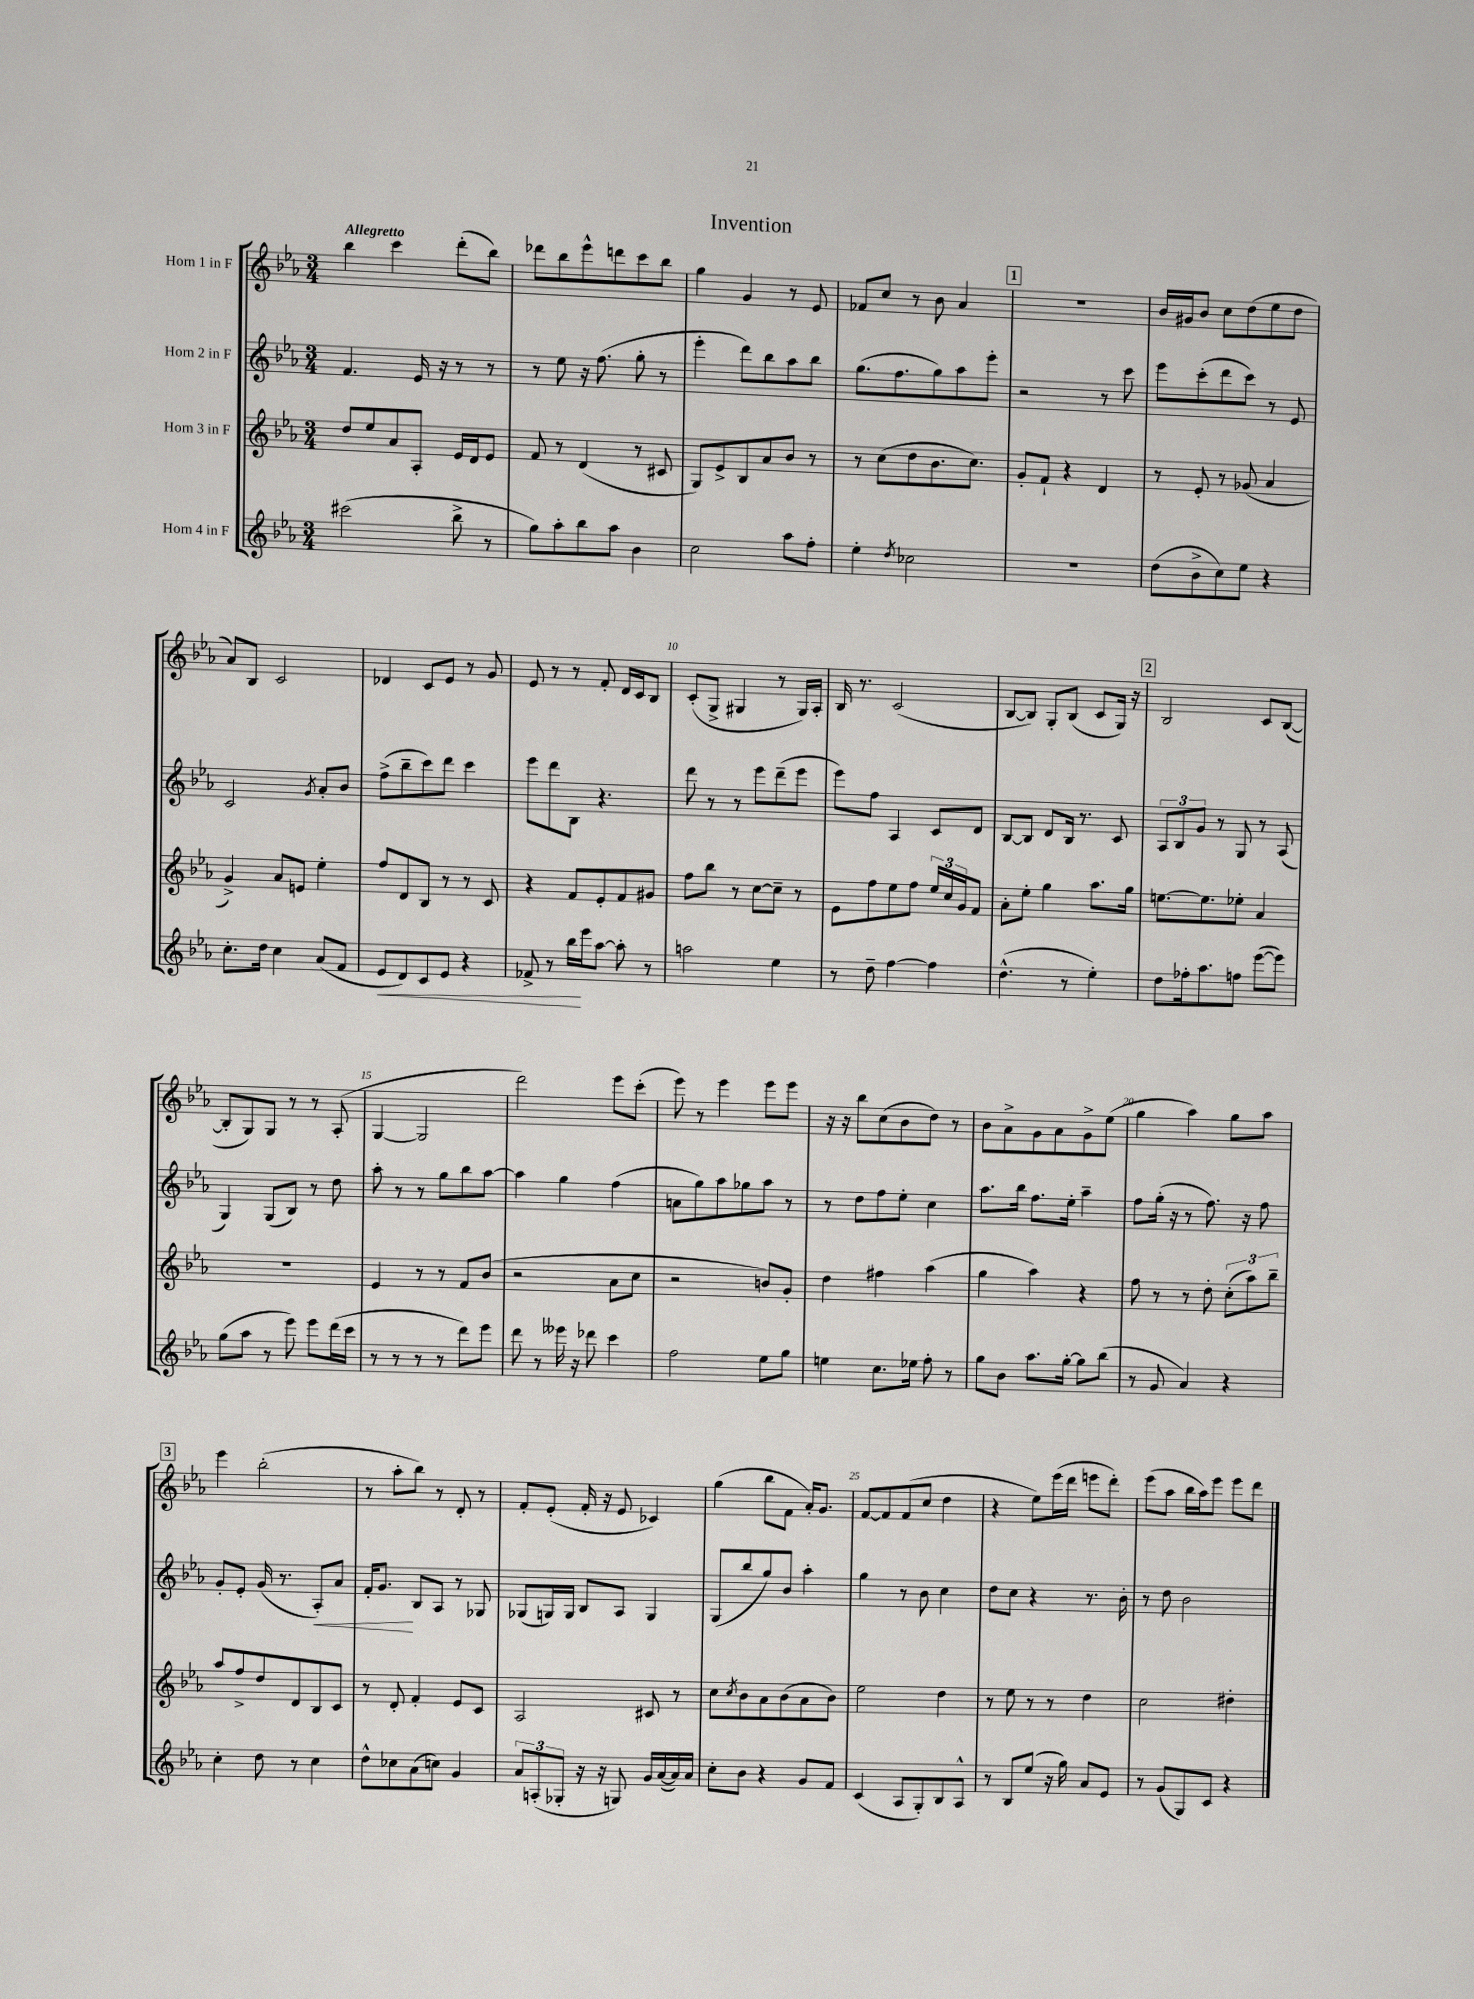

**kern	**dynam	**kern	**kern	**dynam	**kern
*part4	*part4	*part3	*part2	*part2	*part1
*staff4	*staff4	*staff3	*staff2	*staff2	*staff1
*I"Horn 4 in F	*	*I"Horn 3 in F	*I"Horn 2 in F	*	*I"Horn 1 in F
*clefG2	*	*clefG2	*clefG2	*	*clefG2
*k[b-e-a-]	*	*k[b-e-a-]	*k[b-e-a-]	*	*k[b-e-a-]
*M3/4	*	*M3/4	*M3/4	*	*M3/4
=1	=1	=1	=1	=1	=1
!	!	!	!	!	!LO:TX:a:B:t=Allegretto
(2ccc#X\	.	8dd/L	4.f/	.	4bb-\
.	.	8ee-/	.	.	.
.	.	8a-/	.	.	4ccc\
.	.	8A-'/J	16e-/	.	.
.	.	.	16r	.	.
8bb-^\	.	16e-/LL	8r	.	(8ddd'\L
.	.	16d/J	.	.	.
8r	.	8e-/J	8r	.	8bb-\J)
=2	=2	=2	=2	=2	=2
8gg\L)	.	8f/	8r	.	8ddd-X\L
8aa-'\	.	8r	8ee-\	.	8bb-\
8bb-\	.	(4d/	16r	.	8eee-^^\
.	.	.	(8.ff\	.	.
8aa-\J	.	.	.	.	8dddn\
4b-\	.	8r	8gg'\	.	8ccc\
.	.	8c#X/	8r	.	8bb-\J
=3	=3	=3	=3	=3	=3
2cc\	.	8G/L)	4eee-'\	.	4gg\
.	.	8e-^/	.	.	.
.	.	8B-/	8ddd\L)	.	4g/
.	.	8a-/	8bb-\	.	.
8aa-\L	.	8b-/J	8aa-\	.	8r
8ff'\J	.	8r	8bb-\J	.	8e-/
=4	=4	=4	=4	=4	=4
4ee-'\	.	8r	(8.gg\L	.	8f-X/L
.	.	(8cc\L	.	.	8cc/J
.	.	.	8.ff\	.	.
8qdd/	.	.	.	.	.
2cc-X\	.	8dd\	.	.	8r
.	.	8.b-\	8gg\)	.	8b-\
.	.	.	8aa-\	.	4a-/
.	.	8.cc\J)	.	.	.
.	.	.	8eee-'\J	.	.
!!LO:REH:place=s1:t=1
=5	=5	=5	=5	=5	=5
2.r	.	8g'/L	2r	.	2.r
.	.	8f`/J	.	.	.
.	.	4r	.	.	.
.	.	4d/	8r	.	.
.	.	.	8ccc\	.	.
=6	=6	=6	=6	=6	=6
(8dd\L	.	8r	8eee-\L	.	16b-/LL
.	.	.	.	.	16g#X/J
8b-^\	.	8e-'/	(8ccc'\	.	8b-/J
8cc\)	.	8r	8ddd\	.	8cc\L
8ee-\J	.	(8g-X/	8ccc\J)	.	(8dd\
4r	.	4a-/	8r	.	8ee-\
.	.	.	8e-/	.	8dd\J
!!LO:LB:g=z
=7	=7	=7	=7	=7	=7
8.cc'\L	.	4g^/)	2c/	.	8a-/L)
.	.	.	.	.	8B-/J
16dd\Jk	.	.	.	.	.
4cc\	.	8a-/L	.	.	2c/
.	.	8en/J	.	.	.
.	.	.	8qg/	.	.
(8a-/L	.	4ee-'\	8a-'/L	.	.
8f/J	.	.	8b-/J	.	.
=8	=8	=8	=8	=8	=8
!	!LO:HP:b	!	!	!	!
8e-/L	<	8ff/L	(8ff^\L	.	4d-X/
8d/)	.	8d/	8bb-~\	.	.
8c/	.	8B-/J	8ccc\)	.	8c/L
8e-/J	.	8r	8ddd\J	.	8e-/J
4r	.	8r	4ccc\	.	8r
.	.	8c/	.	.	8g/
=9	=9	=9	=9	=9	=9
8f-X^/	.	4r	8eee-\L	.	8e-/
8r	.	.	8ddd\	.	8r
16bb-\LL	.	8f/L	8B-\J	.	8r
16eee-\J	[	.	.	.	.
[8aa-\J	.	8e-'/	4.r	.	8f'/
8aa-'\]	.	8f/	.	.	16d/LL
.	.	.	.	.	16c/J
8r	.	8g#X/J	.	.	8B-/J
=10	=10	=10	=10	=10	=10
2aan\	.	8ff\L	8ddd\	.	(8c'/L
.	.	8bb-\J	8r	.	8G^/J
.	.	8r	8r	.	4G#X/
.	.	[8cc\L	8eee-\L	.	.
4ee-\	.	8cc~\J]	(8ddd~\	.	8r
.	.	8r	8eee-\J	.	16G#/LL)
.	.	.	.	.	16A-'/JJ
=11	=11	=11	=11	=11	=11
8r	.	8e-\L	8eee-\L)	.	16B-/
.	.	.	.	.	8.r
8dd~\	.	8ff\	8ff\J	.	.
[4ff\	.	8ee-\	4A-/	.	(2c/
.	.	8ff\J	.	.	.
4ff\]	.	24ee-/LL	8c/L	.	.
.	.	24cc/	.	.	.
.	.	24g/J	.	.	.
.	.	8f/J	8d/J	.	.
=12	=12	=12	=12	=12	=12
(4.dd^^\	.	8a-'\L	[8B-/L	.	[8B-/L
.	.	8ee-'\J	8B-/J]	.	8B-/J])
.	.	4gg\	8d/L	.	8G'/L
8r	.	.	16B-/Jk	.	(8B-/J
.	.	.	8.r	.	.
4ee-'\)	.	8.aa-\L	.	.	8c/L
.	.	.	8c/	.	16G/Jk)
.	.	16gg\Jk	.	.	16r
!!LO:REH:place=s1:t=2
=13	=13	=13	=13	=13	=13
8dd\L	.	[8.een\L	12A-/L	.	2B-/
.	.	.	12B-/	.	.
16ff-X'\k	.	.	.	.	.
.	.	.	12g/J	.	.
8.aa-\	.	8.ee\]	.	.	.
.	.	.	8r	.	.
8ffn\J	.	8ee-X'\J	8G/	.	.
([8eee-\L	.	4a-/	8r	.	8c/L
8eee-\J])	.	.	(8A-/	.	([8B-/J
!!LO:LB:g=z
=14	=14	=14	=14	=14	=14
(8gg\L	.	2.r	4G/)	.	8B-'/L]
8aa-\J	.	.	.	.	8G/)
8r	.	.	(8G/L	.	8G/J
8eee-\)	.	.	8B-/J)	.	8r
8eee-\L	.	.	8r	.	8r
(16ddd\L	.	.	8dd\	.	(8A-'/
16ccc\JJ	.	.	.	.	.
=15	=15	=15	=15	=15	=15
8r	.	4e-/	8aa-'\	.	[4G/
8r	.	.	8r	.	.
8r	.	8r	8r	.	2G/]
8r	.	8r	8gg\L	.	.
8ddd\L)	.	8f/L	8bb-\	.	.
8eee-\J	.	(8b-/J	[8aa-\J	.	.
=16	=16	=16	=16	=16	=16
8ddd\	.	2r	4aa-\]	.	2ddd\)
8r	.	.	.	.	.
16eee--X\	.	.	4gg\	.	.
16r	.	.	.	.	.
8ddd-X\	.	.	.	.	.
4ccc\	.	8a-\L	(4ff\	.	8eee-\L
.	.	8cc\J	.	.	(8ccc'\J
=17	=17	=17	=17	=17	=17
2ff\	.	2r	8an\L	.	8eee-\)
.	.	.	8gg\)	.	8r
.	.	.	8aa-\	.	4eee-\
.	.	.	8gg-X\	.	.
8ee-\L	.	8bn/L)	8aa-\J	.	8eee-\L
8gg\J	.	8g'/J	8r	.	8eee-\J
=18	=18	=18	=18	=18	=18
4een\	.	4dd\	8r	.	16r
.	.	.	.	.	16r
.	.	.	8dd\L	.	8bb-\L
8.cc\L	.	4ff#X\	8ff\	.	(8cc\
.	.	.	8ee-'\J	.	8b-\
16ee-X\Jk	.	.	.	.	.
8ff'\	.	(4aa-\	4cc\	.	8dd\J)
8r	.	.	.	.	8r
=19	=19	=19	=19	=19	=19
8gg\L	.	4gg\	8.aa-\L	.	8b-\L
8b-\J	.	.	.	.	8a-^\
.	.	.	16bb-\Jk	.	.
8.aa-\L	.	4aa-\)	8.ff\L	.	8g\
.	.	.	.	.	8a-\
[16gg'\Jk	.	.	16ee-'\Jk	.	.
8gg\L]	.	4r	4aa-~\	.	8g^\
(8bb-\J	.	.	.	.	(8ee-\J
=20	=20	=20	=20	=20	=20
8r	.	8ff\	8ff\L	.	4gg\
8g/	.	8r	(16gg'\Jk	.	.
.	.	.	16r	.	.
4a-/)	.	8r	8r	.	4aa-\)
.	.	8dd'\	8.ff\)	.	.
4r	.	(12cc'\L	.	.	8gg\L
.	.	.	16r	.	.
.	.	12aa-\)	.	.	.
.	.	.	8ff\	.	8aa-\J
.	.	12bb-~\J	.	.	.
!!LO:LB:g=z
!!LO:REH:place=s1:t=3
=21	=21	=21	=21	=21	=21
4cc'\	.	8aa-/L	8g'/L	.	4eee-\
.	.	8ff^/	8e-'/J	.	.
8dd\	.	8dd/	(16g/	.	(2bb-'\
.	.	.	8.r	.	.
8r	.	8d/	.	.	.
!	!	!	!	!LO:HP:b	!
4cc\	.	8B-/	8A-'/L)	<	.
.	.	8c/J	8a-/J	.	.
=22	=22	=22	=22	=22	=22
8dd^^\L	.	8r	16f'/KL	.	8r
.	.	.	8.g/J	.	.
8cc-X\	.	8d'/	.	.	8aa-'\L
(8a-\	.	4f'/	8B-/L	[	8bb-\J)
8ccn\J)	.	.	8A-/J	.	8r
4g/	.	8e-/L	8r	.	8d'/
.	.	8c/J	8G-X/	.	8r
=23	=23	=23	=23	=23	=23
12a-/L	.	2A-/	(8G-X/L	.	8f'/L
(12An'/	.	.	.	.	.
.	.	.	16Gn/L)	.	(8e-'/J
12G-X'/J	.	.	.	.	.
.	.	.	16G/JJ	.	.
16r	.	.	8B-/L	.	16f'/
16r	.	.	.	.	16r
8Gn/)	.	.	8A-/J	.	8e-/
16g/LL	.	8c#X/	4G/	.	4c-X/)
([16a-/	.	.	.	.	.
16a-/])	.	8r	.	.	.
16a-/JJ	.	.	.	.	.
=24	=24	=24	=24	=24	=24
8cc'\L	.	8cc\L	(8G/L	.	(4gg\
.	.	8qcc/	.	.	.
8b-\J	.	8b-\	8bb-/	.	.
4r	.	8a-\	8gg/)	.	8bb-\L
.	.	(8b-\	8b-/J	.	8f\J
8g/L	.	8a-\	4aa-'\	.	16a-'/KL)
.	.	.	.	.	8.g/J
8f/J	.	8b-\J)	.	.	.
=25	=25	=25	=25	=25	=25
(4c/	.	2ee-\	4gg\	.	[8f/L
.	.	.	.	.	8f/]
8A-/L	.	.	8r	.	(8f/
8G'/)	.	.	8b-\	.	8cc/J
8B-/	.	4dd\	4cc\	.	4dd\
8A-^^/J	.	.	.	.	.
=26	=26	=26	=26	=26	=26
8r	.	8r	8dd\L	.	4r
8B-/L	.	8ee-\	8cc\J	.	.
(8ee-/J	.	8r	4r	.	8ee-\L)
16r	.	8r	.	.	(16eee-\L
16gg\)	.	.	.	.	16ddd\JJ
8a-/L	.	4dd\	8.r	.	8eeen\L
8e-/J	.	.	.	.	8ddd'\J)
.	.	.	16b-'\	.	.
=27	=27	=27	=27	=27	=27
8r	.	2cc\	8r	.	(8eee-\L
(8g/L	.	.	8dd\	.	8aa-\J
8G/)	.	.	2b-\	.	16bb-\LL
.	.	.	.	.	16aa-\J)
8c/J	.	.	.	.	8eee-\J
4r	.	4dd#X'\	.	.	8eee-\L
.	.	.	.	.	8ddd\J
==	==	==	==	==	==
*-	*-	*-	*-	*-	*-
